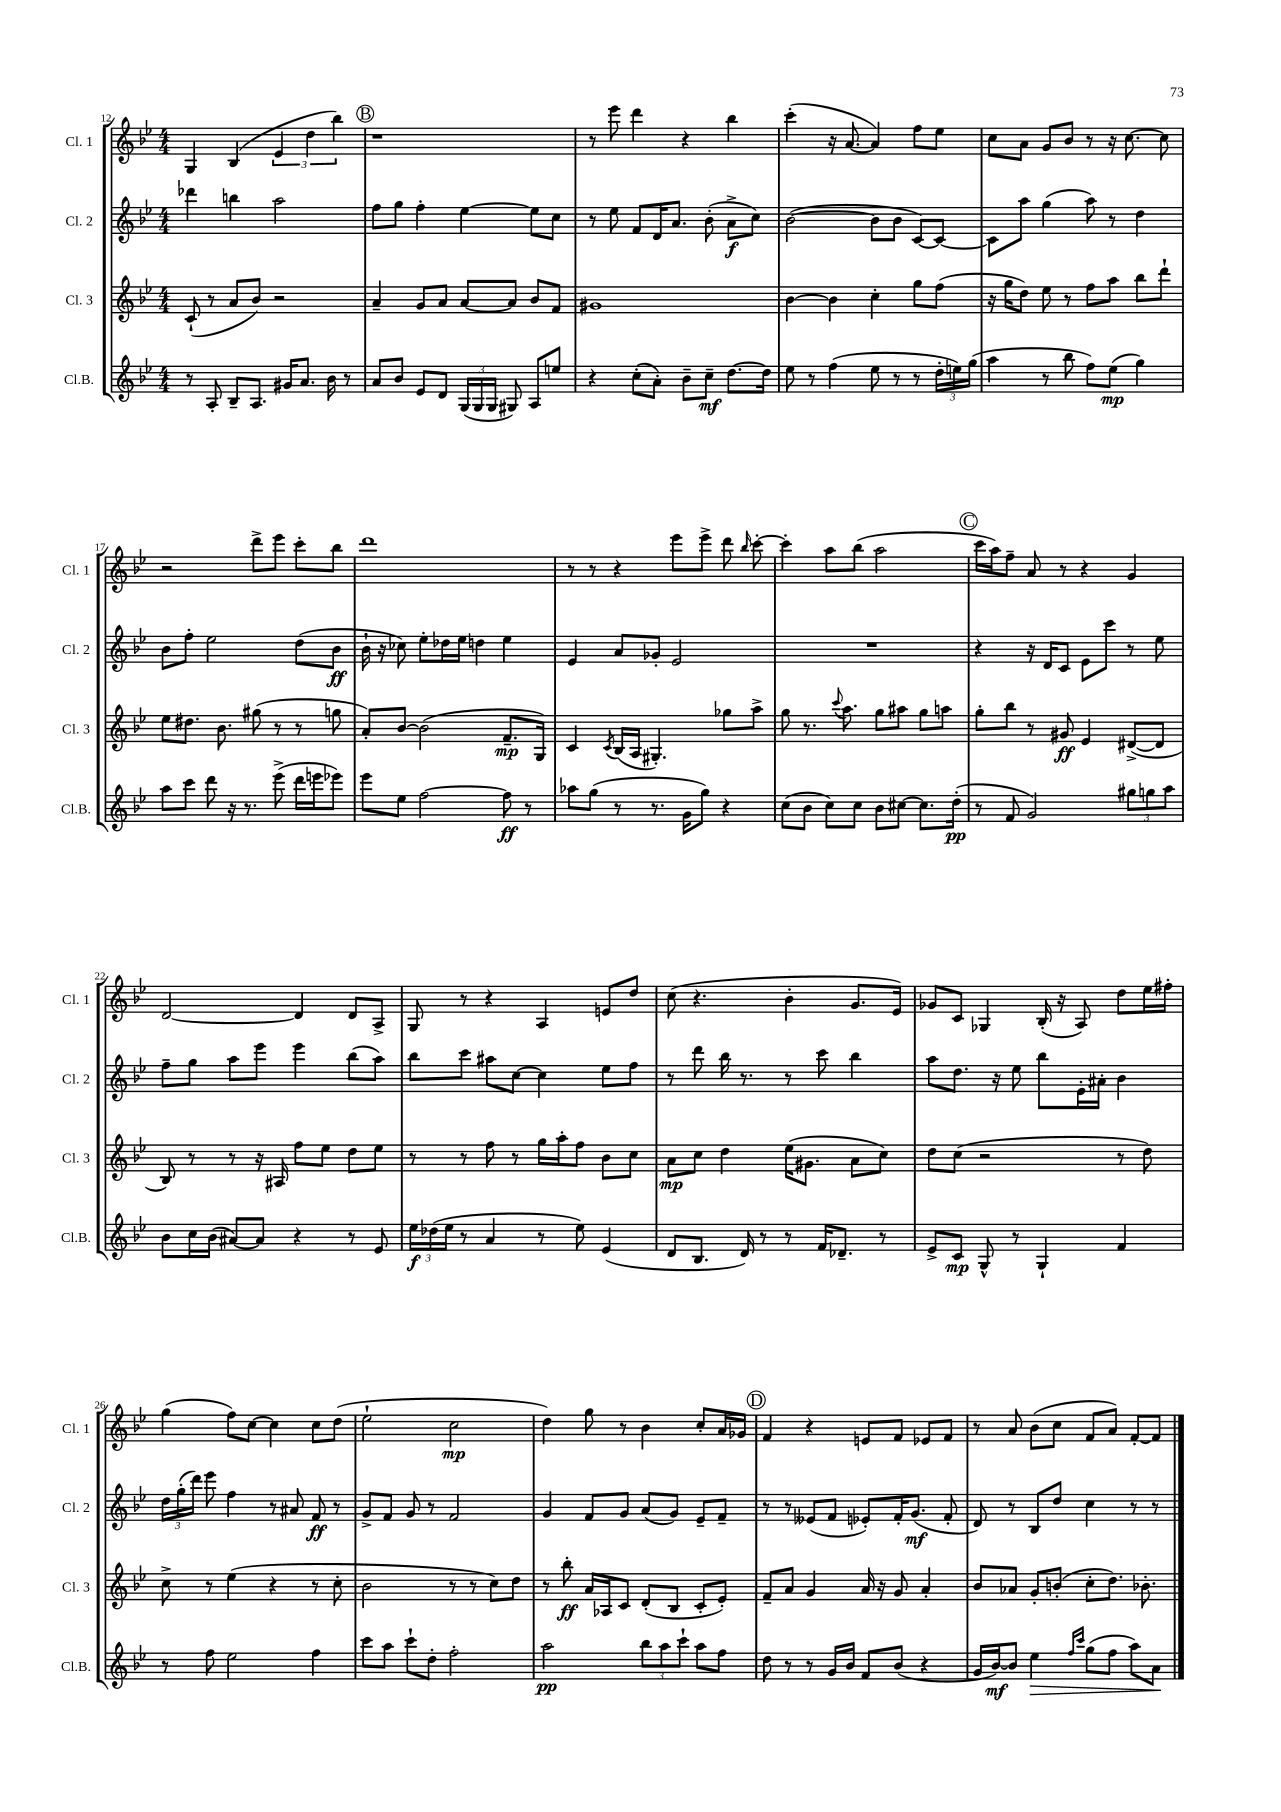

**kern	**kern	**kern	**kern
*staff4	*staff3	*staff2	*staff1
*clefG2	*clefG2	*clefG2	*clefG2
*k[b-e-]	*k[b-e-]	*k[b-e-]	*k[b-e-]
*M4/4	*M4/4	*M4/4	*M4/4
8r	(8c`	4ddd-	4G
8A'	8r	.	.
8B-~	8a	4bb	(4B-
8.A	8b-)	.	.
.	2r	2aa	6e-
16g#	.	.	.
8.a	.	.	.
.	.	.	6dd
16b-	.	.	.
.	.	.	6bb-)
8r	.	.	.
=	=	=	=
8a	4a~	8ff	1r
8b-	.	8gg	.
8e-	8g	4ff'	.
8d	8a	.	.
(24G	[8a	[4ee-	.
24G	.	.	.
24G	.	.	.
8G#)	8a]	.	.
8A	8b-	8ee-]	.
8ee	8f	8cc	.
=	=	=	=
4r	1g#	8r	8r
.	.	8ee-	8eee-
(8cc'	.	8f	4ddd
8a')	.	16d	.
.	.	8.a	.
8b-~	.	.	4r
8cc~	.	(8b-'	.
[8.dd	.	8a^	4bb-
.	.	8cc)	.
16dd]	.	.	.
=	=	=	=
8ee-	[4b-	([2b-	(4ccc'
8r	.	.	.
(4ff	4b-]	.	16r
.	.	.	[8.a
8ee-	4cc'	8b-]	4a])
8r	.	8b-	.
8r	8gg	[8c)	8ff
24dd'	(8ff	8c_	8ee-
24ee)	.	.	.
(24gg	.	.	.
=	=	=	=
4aa	16r	8c]	8cc
.	16gg	.	.
.	8dd)	8aa	8a
8r	8ee-	(4gg	8g
8bb-	8r	.	8b-
8ff)	8ff	8aa)	8r
(8ee-	8aa	8r	16r
.	.	.	[8.cc
4gg)	8bb-	4dd	.
.	8ddd`	.	8cc]
=	=	=	=
8aa	8ee-	8b-	2r
8ccc	8.dd#	8ff'	.
8ddd	.	2ee-	.
.	8.b-	.	.
16r	.	.	.
8.r	.	.	.
.	(8gg#	.	8ddd^
(8eee-^	8r	.	8eee-
16ddd	8r	(8dd	8ccc'
16eee	.	.	.
8eee-)	8gg	8b-	8bb-
=	=	=	=
8eee-	8a')	16b-`	1ddd
.	.	16r	.
8ee-	[8b-	8cc-)	.
[2ff	(2b-]	8ee-'	.
.	.	16dd-	.
.	.	16ee-	.
.	.	4dd	.
8ff]	8.f~	4ee-	.
8r	.	.	.
.	16G)	.	.
=	=	=	=
8aa-	4c	4e-	8r
(8gg	.	.	8r
.	8qc	.	.
8r	(16B-	8a	4r
.	16A	.	.
8.r	4.G#')	8g-'	.
.	.	2e-	8eee-
16g	.	.	.
8gg)	.	.	8eee-^
4r	8gg-	.	8ddd
.	.	.	16qqbb-
.	8aa^	.	[8ccc'
=	=	=	=
(8cc	8gg	1r	4ccc']
8b-	8.r	.	.
8cc)	.	.	8aa
.	8qqccc	.	.
.	8.aa	.	.
8cc	.	.	(8bb-
8b-	8gg	.	2aa
[8cc#	8aa#	.	.
8.cc#]	8gg	.	.
.	8aa	.	.
(16dd'	.	.	.
=	=	=	=
8r	8gg'	4r	16ccc
.	.	.	16aa)
8f	8bb-	.	8ff~
2g)	8r	16r	8a
.	.	16d	.
.	8g#	8c	8r
.	4e-	8e-	4r
.	.	8ccc	.
12gg#	([8d#^	8r	4g
12gg	.	.	.
.	8d#]	8ee-	.
12aa	.	.	.
=	=	=	=
8b-	8B-)	8ff~	[2d
16cc	8r	8gg	.
(16b-	.	.	.
[8a#)	8r	8aa	.
8a#]	16r	8eee-	.
.	16A#	.	.
4r	8ff	4eee-	4d]
.	8ee-	.	.
8r	8dd	(8bb-	8d
8e-	8ee-	8aa)	8A^
=	=	=	=
24ee-	8r	8bb-	8G
(24dd-	.	.	.
24ee-	.	.	.
8r	8r	8ccc	8r
4a	8ff	8aa#	4r
.	8r	[8cc	.
8r	16gg	4cc]	4A
.	16aa'	.	.
8ee-)	8ff	.	.
(4e-	8b-	8ee-	8e
.	8cc	8ff	8dd
=	=	=	=
8d	8a	8r	(8cc
8.B-	8cc	8ddd	4.r
.	4dd	16bb-	.
16d)	.	8.r	.
8r	.	.	.
8r	(16ee-	8r	4b-'
.	8.g#	.	.
16f	.	8ccc	.
8.d-~	.	.	.
.	8a	4bb-	8.g
8r	8cc)	.	.
.	.	.	16e-)
=	=	=	=
8e-^	8dd	8aa	8g-
8c	(8cc	8.dd	8c
8G^^	2r	.	4G-
.	.	16r	.
8r	.	8ee-	.
4G`	.	8bb-	(16B-'
.	.	.	16r
.	.	16e-'	8A)
.	.	16a#'	.
4f	8r	4b-	8dd
.	8dd)	.	16ee-
.	.	.	16ff#'
=	=	=	=
8r	8cc^	24dd	(4gg
.	.	(24gg'	.
.	.	24ddd)	.
8ff	8r	8eee-	.
2ee-	(4ee-	4ff	8ff)
.	.	.	[8cc
.	4r	8r	4cc]
.	.	8a#	.
4ff	8r	8f	8cc
.	8cc'	8r	(8dd
=	=	=	=
8ccc	2b-	8g^	2ee-`
8aa	.	8f	.
8ccc`	.	8g	.
8dd'	.	8r	.
2ff'	8r	2f	2cc
.	8r	.	.
.	8cc)	.	.
.	8dd	.	.
=	=	=	=
2aa	8r	4g	4dd)
.	8bb-'	.	.
.	16a	8f	8gg
.	16A-	.	.
.	8c	8g	8r
12bb-	(8d'	(8a	4b-
12aa	.	.	.
.	8B-	8g)	.
12ccc`	.	.	.
8aa	8c'	8e-~	8cc'
8ff	8e-')	8f~	16a
.	.	.	16g-
=	=	=	=
8dd	8f~	8r	4f
8r	8a	8r	.
8r	4g	(8e--	4r
16g	.	8f	.
16b-	.	.	.
8f	16a	8e-')	8e
.	16r	.	.
(8b-	8g	16f'	8f
.	.	(8.g	.
4r	4a'	.	8e-
.	.	8f'	8f
=	=	=	=
16g	8b-	8d)	8r
[16b-)	.	.	.
8b-]	8a-	8r	8a
4ee-	8g'	8B-	(8b-
.	(8b'	8dd	8cc
16qqff	.	.	.
16qqccc	.	.	.
(8gg	8cc'	4cc	8f
8ff	8.dd)	.	8a)
8aa)	.	8r	[8f'
.	8.b-'	.	.
8a	.	8r	8f]
==	==	==	==
*-	*-	*-	*-
